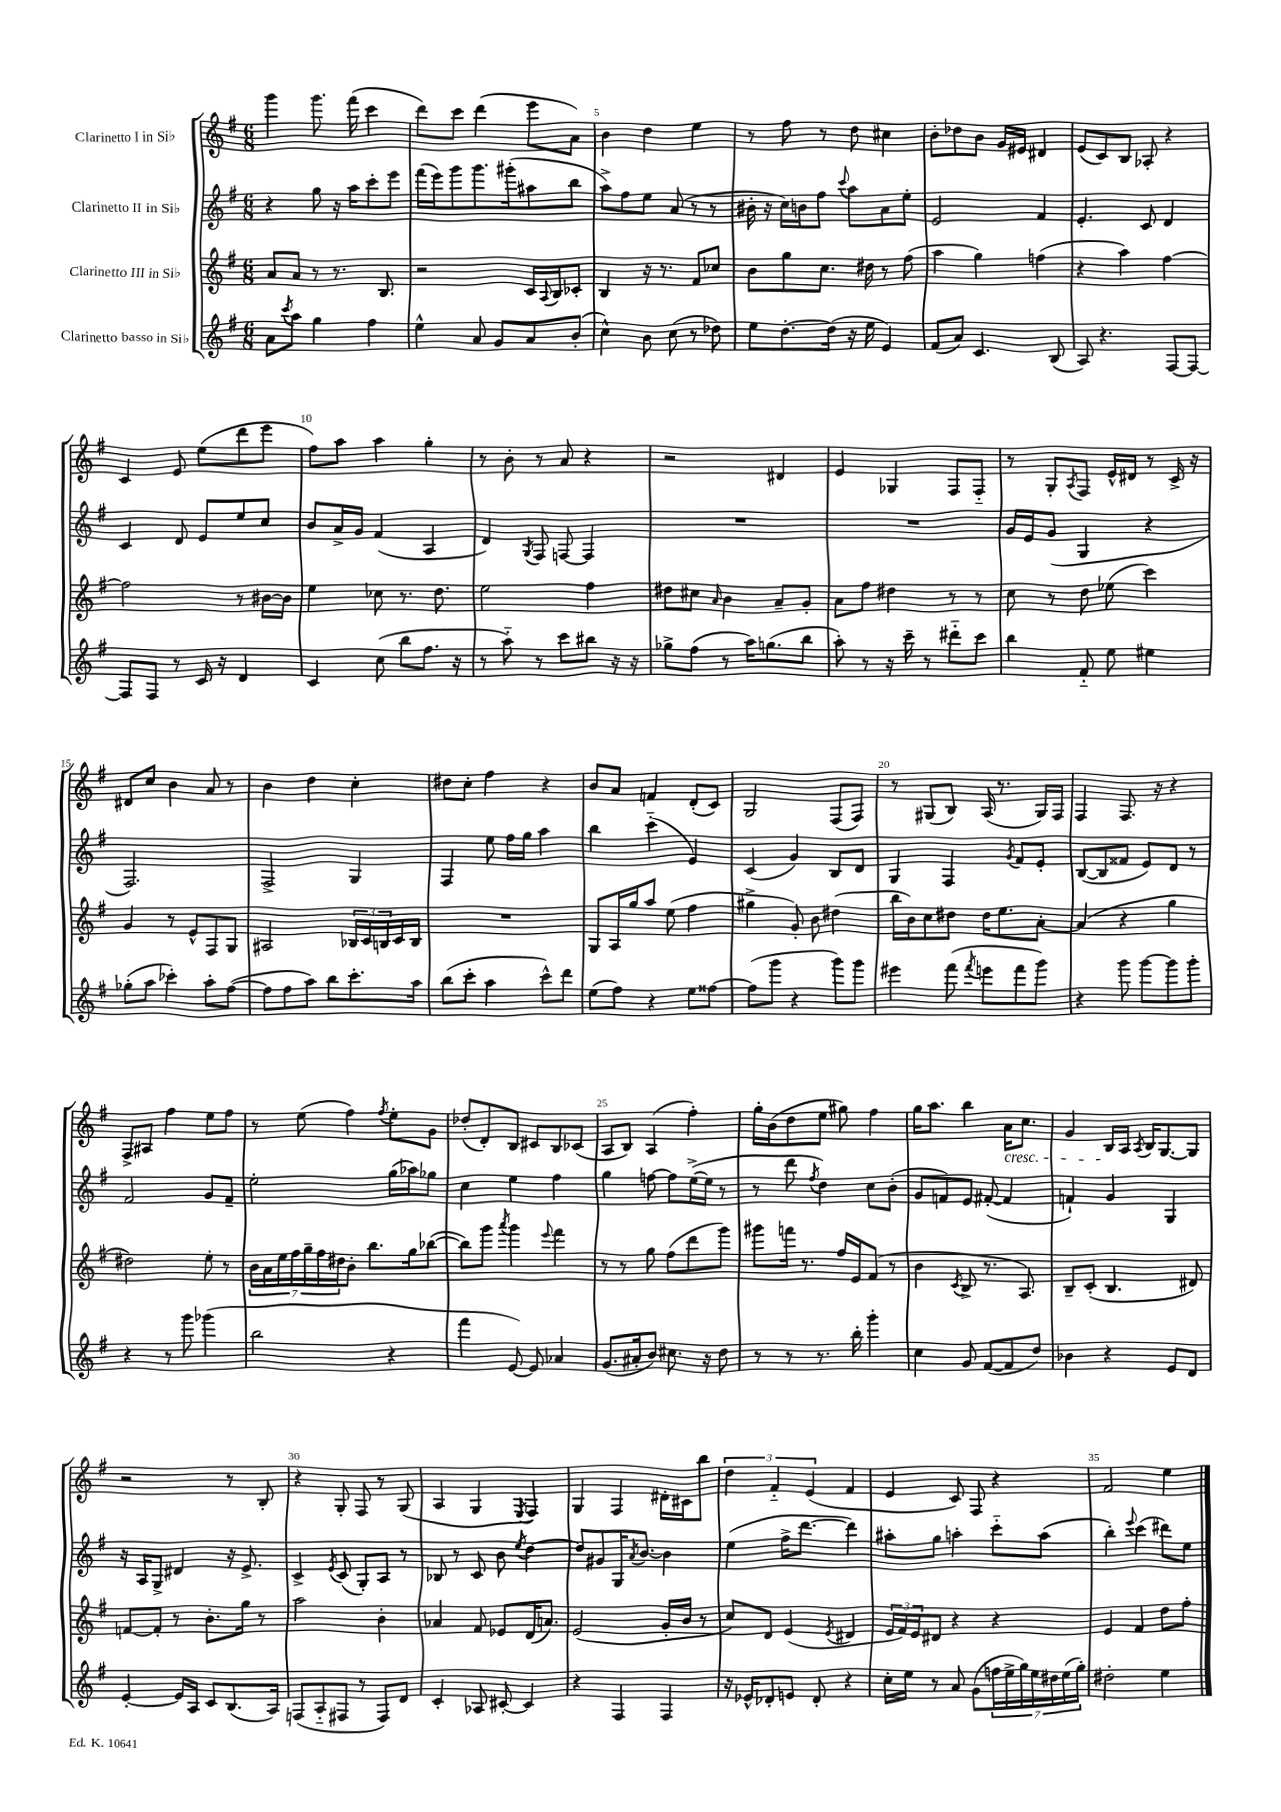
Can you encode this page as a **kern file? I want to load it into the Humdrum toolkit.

**kern	**kern	**kern	**kern
*part4	*part3	*part2	*part1
*staff4	*staff3	*staff2	*staff1
*I"Clarinetto basso in Si♭	*I"Clarinetto III in Si♭	*I"Clarinetto II in Si♭	*I"Clarinetto I in Si♭
*clefG2	*clefG2	*clefG2	*clefG2
*k[f#]	*k[f#]	*k[f#]	*k[f#]
*M6/8	*M6/8	*M6/8	*M6/8
=3	=3	=3	=3
8a\L	8a/L	4r	4ggg\
8qccc/	.	.	.
8aa\J	8a/J	.	.
4gg\	8r	8gg\	8.ggg\
.	8.r	16r	.
.	.	16aa\KL	(16fff#\
4ff#\	.	8ccc'\	4ccc\
.	8.B/	.	.
.	.	8eee\J	.
=4	=4	=4	=4
4ee^^\	2r	(16fff#\LL	8ddd\L)
.	.	16eee\J)	.
.	.	8ggg\	8ccc\J
8a/	.	8.ggg\	(4ddd\
8g/L	.	.	.
.	.	(16ggg#X'\k	.
8a/	16c/LL	8aa#X\	8eee\L
.	8qqA/	.	.
.	16B/J	.	.
(8b'/J	8c-X'/J	8bb\J	8a\J)
=5	=5	=5	=5
4cc^^\)	4B/	8aa^\L)	4b\
.	.	8ff#\	.
8b\	16r	8ee\J	4dd\
.	8.r	.	.
(8cc\	.	(8a/	.
8r	8f#/L	8r	4ee\
8dd-X\)	8cc-X/J	8r	.
=6	=6	=6	=6
8ee\L	8b\L	16b#X'\	8r
.	.	16r	.
[8.dd'\	8gg\	16cc\LL)	8ff#\
.	.	16bn\J	.
.	8.cc\J	8ff#\J	8r
(16dd\Jk]	.	.	.
.	.	8qqccc/	.
16r	.	8aa\L	8dd\
16ee\	16dd#X\	.	.
4e/)	8r	8a\	4cc#X\
.	(8ff#\	8ee'\J	.
=7	=7	=7	=7
(8f#/L	4aa\	2e/	8b'\L
8a/J)	.	.	8dd-X\
4.c/	4gg\)	.	8b\J
.	.	.	16g/LL
.	.	.	16e#X/JJ
.	(4ffn\	4f#/	4d#X/
(8B/	.	.	.
=8	=8	=8	=8
8A/)	4r	4.e'/	(8e/L
4.r	.	.	8c/)
.	4aa\)	.	8B/J
.	.	8c/	8A-X'/
[8F#/L	[4ff#\	4d/	4r
8F#/J_	.	.	.
!!LO:LB:g=z
=9	=9	=9	=9
8F#/L]	2ff#\]	4c/	4c/
8F#/J	.	.	.
8r	.	8d/	8e/
16c/	.	8e/L	(8ee\L
16r	.	.	.
4d/	8r	8ee/	8ddd\
.	[16b#X\LL	8cc/J	8eee\J
.	16b#\JJ]	.	.
=10	=10	=10	=10
4c/	4ee\	8b/L	8ff#\L)
.	.	16a^/L	8aa\J
.	.	16g/JJ	.
(8cc\	8cc-X\	(4f#/	4aa\
8bb\L	8.r	.	.
8.ff#\J	.	4A/	4gg'\
.	8.dd\	.	.
16r	.	.	.
=11	=11	=11	=11
8r	2ee\	4d/)	8r
8aa\)	.	.	8b'\
.	.	8qG/	.
8r	.	8F#/	8r
8ccc\L	.	[8Fn/	8a/
8bb#X\J	4ff#\	4F/]	4r
16r	.	.	.
16r	.	.	.
=12	=12	=12	=12
8gg-X^\L	8dd#X\L	2.r	2r
(8ff#\J	8cc#X\J	.	.
.	16qqa/	.	.
8r	4b\	.	.
16aa\KL)	.	.	.
(8.ggn\	.	.	.
.	8a~/L	.	4d#X/
8bb\J	8g'/J	.	.
=13	=13	=13	=13
8aa'\)	8a\L	2.r	4e/
8r	8ff#\J	.	.
16r	4dd#X\	.	4G-X/
16ccc~\	.	.	.
8r	.	.	.
8ddd#X\L	8r	.	8F#/L
8ccc\J	8r	.	8F#/J
=14	=14	=14	=14
4bb\	8cc\	16g/LL	8r
.	.	16e/J	.
.	8r	(8g/J	8G'/L
.	.	.	8qA/
8f#/	8dd\	4G/	8F#/J
8ee\	(8ee-X\	.	16e^^/LL
.	.	.	16d#X/JJ
4ee#X\	4ccc\)	4r	8r
.	.	.	16c^/
.	.	.	16r
!!LO:LB:g=z
=15	=15	=15	=15
(8gg-X'\L	4g/	2.F#/)	8d#X/L
8aa\J	.	.	8cc/J
4ccc-X'\)	8r	.	4b\
.	8e^^/L	.	.
8aa'\L	8F#/	.	8a/
([8ff#\J	8G/J	.	8r
=16	=16	=16	=16
8ff#\L]	2A#X/	2F#^/	4b\
8ff#\	.	.	.
8aa\J)	.	.	4dd\
8bb\L	.	.	.
8.ccc'\	24B-X/LL	4G/	4cc'\
.	24c/	.	.
.	24Bn/	.	.
.	16c/	.	.
16aa\Jk	16B/JJ	.	.
=17	=17	=17	=17
(8bb\L	2.r	4F#/	8dd#X\L
8ccc'\J	.	.	8cc'\J
4aa\	.	8ee\	4ff#\
.	.	16ff#\LL	.
.	.	16gg\JJ	.
8ccc^^\L)	.	4aa\	4r
8ddd\J	.	.	.
=18	=18	=18	=18
(8ee\L	8G/L	4bb\	8b/L
8ff#\J)	16A/L	.	8a/J
.	16gg/J	.	.
4r	8aa/J	(4ccc\	4fn/
.	(8ee\	.	.
8ee\L	4ff#\	4e/)	(8d'/L
[8ff##X\J	.	.	8c/J)
=19	=19	=19	=19
(8ff##\L]	4gg#X^\	(4c/	2G/
8ggg\J	.	.	.
4r	8g'/)	4g/)	.
.	8b\	.	.
8ggg\L)	(4dd#X\	8B/L	(8F#/L
8ggg\J	.	8d/J	8F#/J)
=20	=20	=20	=20
4eee#X\	16bb\LL	4G/	8r
.	16b\J)	.	.
.	8cc\	.	(8G#X/L
(8fff#\	8dd#X\J	4F#/	8B/J)
8qfff#/	.	.	.
8eeen\L	16dd#\KL	.	(16A/
.	8.ee\	.	8.r
.	.	8qg/	.
8fff#\	.	8f#/L	.
8ggg\J)	[8a'\J	8e'/J	16G#/LL)
.	.	.	16F#/JJ
=21	=21	=21	=21
4r	(4a/]	([8B/L	4F#/
.	.	8B/]	.
8ggg\	4r	8f##X/J	8.F#/
[8ggg\L	.	8e/L)	.
.	.	.	16r
8ggg\]	4gg\	8d/J	4r
8ggg'\J	.	8r	.
!!LO:LB:g=z
=22	=22	=22	=22
4r	2dd#X\)	2f#/	8F#^/L
.	.	.	8A#X/J
8r	.	.	4ff#\
8ggg\	.	.	.
(4ggg-X\	8ee'\	8g/L	8ee\L
.	8r	8f#~/J	8ff#\J
=23	=23	=23	=23
2bb\	28b\LL	2ee'\	8r
.	28a\	.	.
.	28ee\	.	.
.	28ff#\	.	.
.	.	.	(8ee\
.	28gg~\	.	.
.	28ff#\	.	.
.	28dd#X\J	.	.
.	8b'\J	.	4ff#\)
.	8.bb\L	.	.
.	.	.	8qff#/
4r	.	(16gg\LL	8ee'\L
.	16gg\k	16aa-X\J)	.
.	([8bb-X\J	8gg-X\J	8g\J
=24	=24	=24	=24
4fff#\	8bb-\L])	4cc\	(8dd-X'/L
.	8ggg\J	.	8d'/)
.	8qaaa/	.	.
[8e/)	4ggg\	4ee\	8B/J
8e/]	.	.	8c#X/L
.	8qqeee/	.	.
4a-X/	4fff#\	4ff#\	8B/
.	.	.	(8c-X/J
=25	=25	=25	=25
(8.g/L	8r	4gg\	8A/L
.	8r	.	8B/J)
16a#X'/k	.	.	.
8b/J)	8gg\	[8ffn\	(4A/
8.cc#X\	(8ff#\L	8ff\L]	.
.	8ddd\	([16ee^\L	4ff#'\)
16r	.	16ee\JJ]	.
8dd\	8ggg\J)	8r	.
=26	=26	=26	=26
8r	8ggg#X\L	8r	16gg'\LL
.	.	.	(16b\J
8r	16fffn\Jk	8ddd\	8dd\
.	8.r	.	.
.	.	8qff#/	.
8.r	.	4dd\)	8ee\J
.	16ff#/LL	.	8gg#X\)
16bb'\	16e/J	.	.
4ggg'\	(8f#/J	8cc\L	4ff#\
.	8r	(8b'\J	.
=27	=27	=27	=27
4cc\	4b\	8g/L	16gg\KL
.	.	.	8.aa\J
.	.	8fn/)	.
.	8qc/	.	.
8g/	8B^/	8e/J	4bb\
([8f#/L	8.r	([8f#X'/	.
!	!	!	!LO:TX:b:i:t=cresc.
8f#/]	.	4f#/]	16a\KL
.	8.A/)	.	8.cc\J
8dd/J)	.	.	.
=28	=28	=28	=28
4b-X\	8B~/L	4fn`/)	4g/
.	(8c'/J	.	.
4r	4.B/	4g/	16B/LL
.	.	.	16A/JJ
.	.	.	8qA/
.	.	.	16B/KL
.	.	.	[8.G/
8e/L	.	4G/	.
8d/J	8d#X/)	.	8G/J]
!!LO:LB:g=z
=29	=29	=29	=29
[4e'/	[8fn/L	16r	2r
.	.	16A/KL	.
.	8f'/J]	8G^/J	.
16e/LL]	8r	4d#X/	.
16A/JJ	.	.	.
8c/L	8.b'\L	.	.
(8.B/	.	16r	8r
.	16gg\Jk	8.e^/	.
.	8r	.	8B'/
16A/Jk)	.	.	.
=30	=30	=30	=30
(8Fn/L	2aa\	4c^/	4r
8A/	.	.	.
.	.	8qe/	.
8F#X/J	.	(8c/	8G'/
8r	.	8G'/L)	8F#/
8F#/L)	4b'\	8A/J	8r
8d/J	.	8r	(8G/
=31	=31	=31	=31
4c'/	4a-X/	8B-X/	4A/
.	.	8r	.
8A-X/	8f#/	8c/	4G/
[8c#X'/	8e-X/L	8b\	.
.	.	8qee/	8qE/
4c#/]	(16d/K	[4dd\	4F#/)
.	8.an/J)	.	.
=32	=32	=32	=32
4r	(2e/	8dd/L]	4G/
.	.	8g#X/	.
4F#/	.	16G/K	4F#/
.	.	8qa/	.
.	.	[8.b/J	.
4F#/	16g'/LL	4b\]	16d#X'\LL
.	16b/JJ	.	16c#X\J
.	8r	.	8bb\J
=33	=33	=33	=33
16r	8cc/L)	(4ee\	6dd\
16e-X^^/KL	.	.	.
8d-X'/	8d/J	.	.
.	.	.	6f#/
8en/J	(4e/	16ff#^\KL	.
.	.	[8.ddd\J	.
.	.	.	(6e/
8d-'/	.	.	.
.	8qe/	.	.
4r	4d#X/	4ddd\])	4f#/
=34	=34	=34	=34
16cc'\LL	24e/LL	8aa#X'\L	4e/
.	24f#/)	.	.
16ee\JJ	.	.	.
.	24e/J	.	.
8r	8d#X/J	8gg\J	.
8a/	4r	4aan'\	8c/)
(8g\L	.	.	8F#/
28ffn\L	4r	8ccc\L	4r
28ee^\	.	.	.
28gg\)	.	.	.
28ee\	.	.	.
.	.	(8aa\J	.
28dd#X\	.	.	.
(28ee\	.	.	.
28gg'\JJ)	.	.	.
=35	=35	=35	=35
2dd#X'\	4e/	4bb'\)	2f#/
.	.	8qqeee/	.
.	4f#/	(4ccc\	.
4ee\	8dd\L	8ddd#X\L)	4ee\
.	8ff#'\J	8ee\J	.
==	==	==	==
*-	*-	*-	*-
